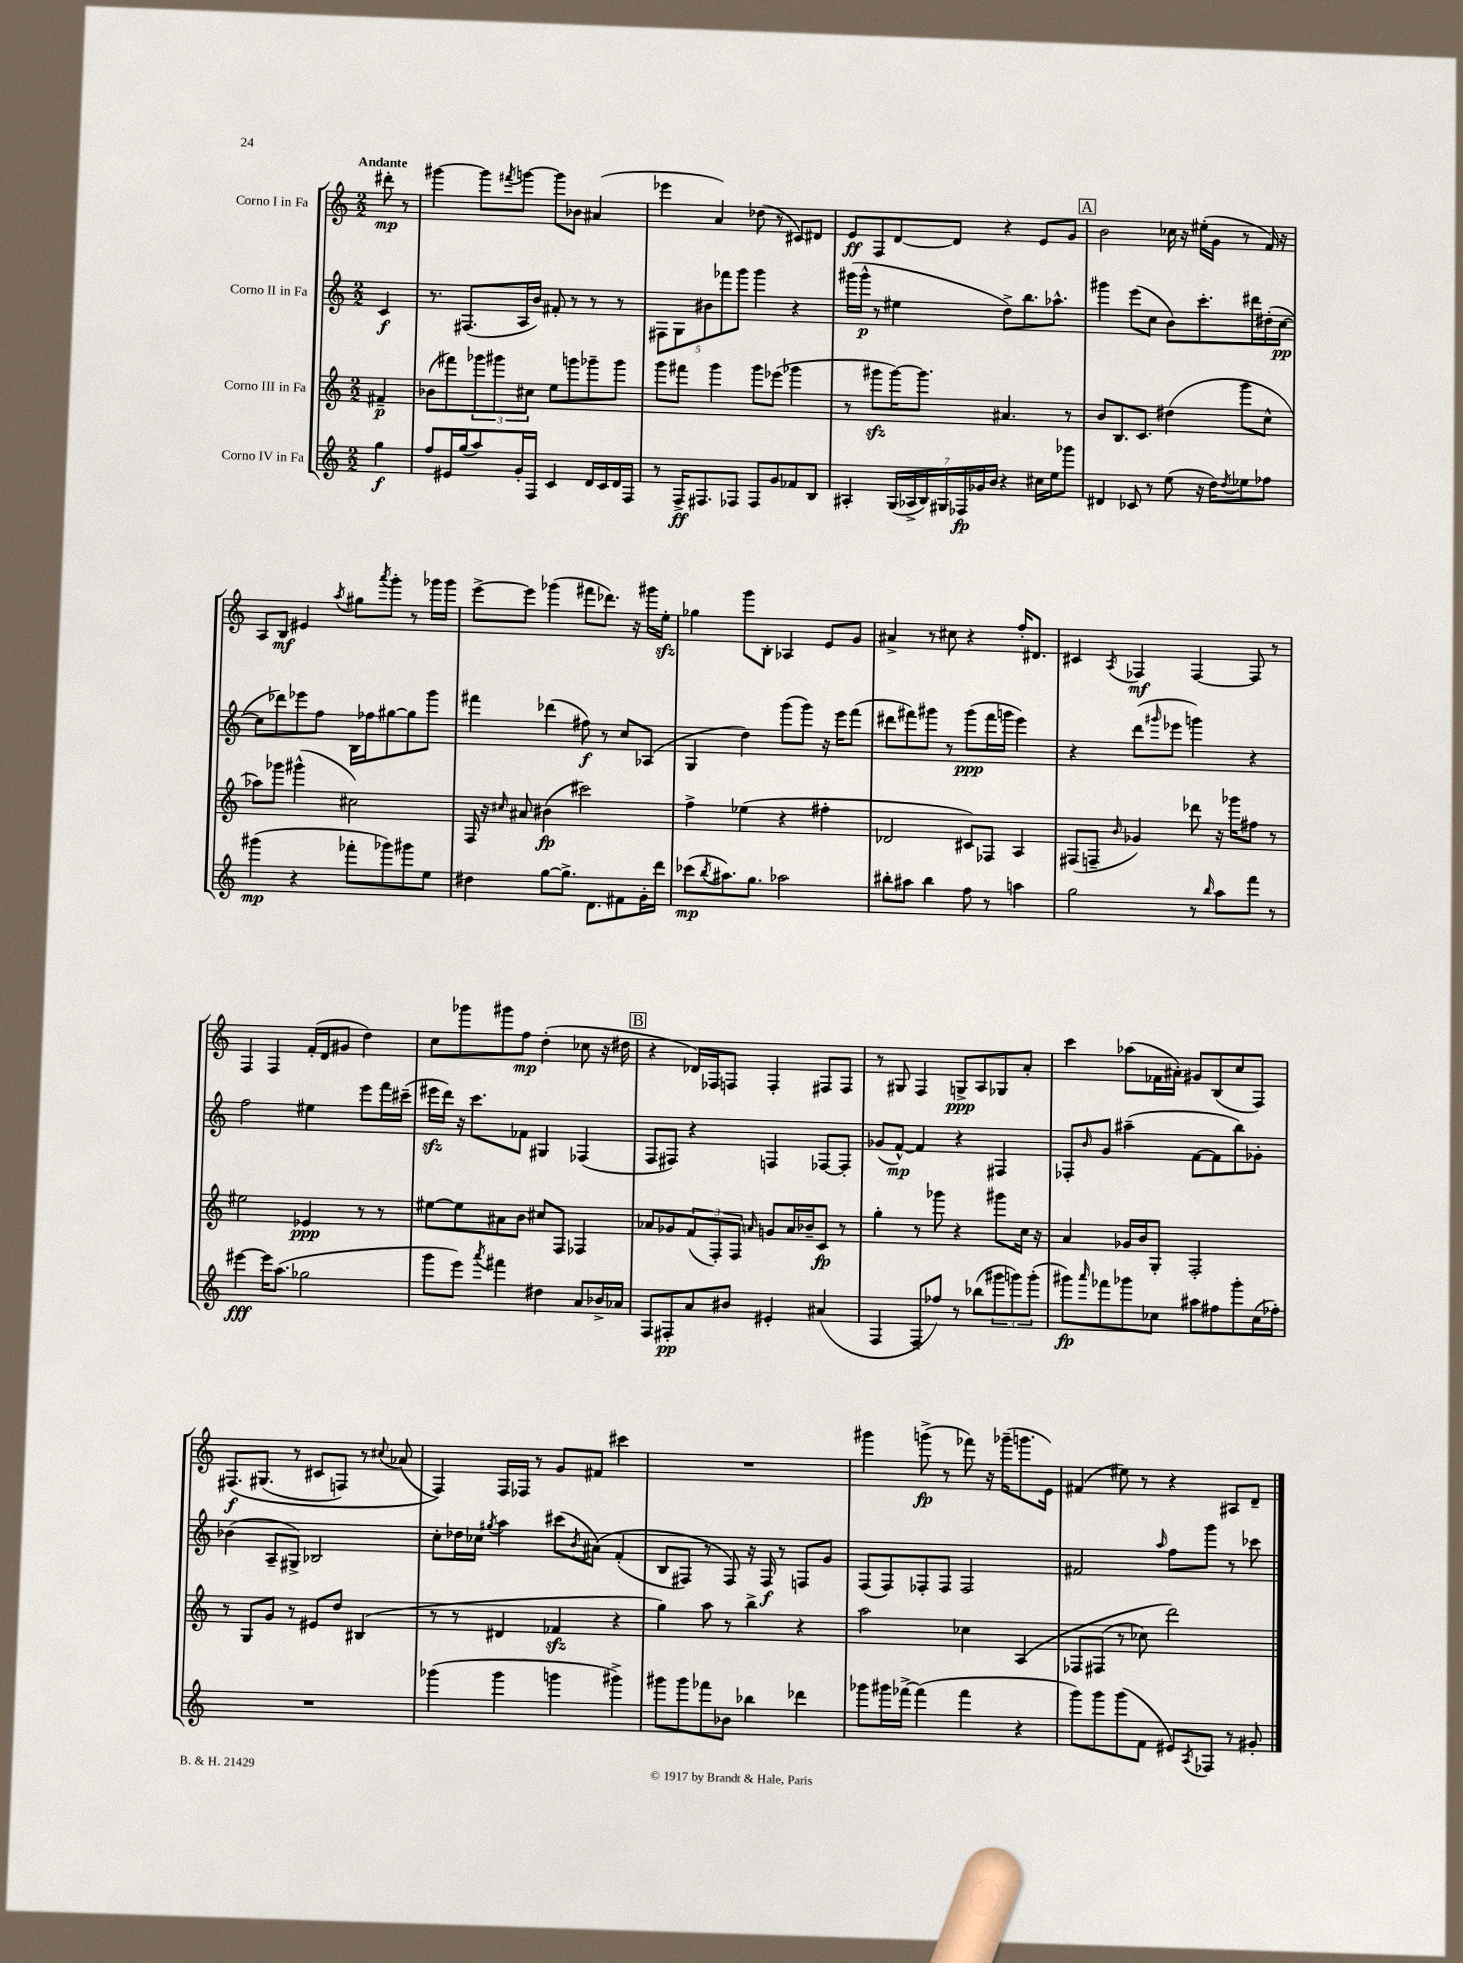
<<
\new StaffGroup <<
\new Staff = "s0" \with { instrumentName = "Corno I in Fa" } {
    \clef treble \key c \major \numericTimeSignature \time 2/2 \partial 4 \tempo "Andante"
    dis'''8-.\mp r8 |
    gis'''4~ gis'''8 \acciaccatura { fis'''8 } g'''8~ g'''8 bes'8 ais'4( |
    ees'''4 a'4) des''8( r8 cis'8) dis'8 |
    e'8\ff f8 d'8~ d'8 r4 e'8 g'8 |
    \mark \markup { \box "A" } b'2 ces''16 r16 eis''16-.( g'16 r8 f'16) r16 |
    a8 b8\mf eis'4 \acciaccatura { a''8 } gis''8 \acciaccatura { a'''8 } g'''8-. r8 ges'''16 ges'''16 |
    e'''8~-> e'''8 ges'''4( fis'''8 des'''8.) r16 gis'''16 e''16-.\sfz |
    ges''4 g'''8 b8-. aes4 e'8 g'8 |
    ais'4-> r8 cis''8 r4 f''16-. dis'8. |
    cis'4 \acciaccatura { a8 } fes4\mf fes4~ fes8 r8 |
    f4 f4 f'16-.( d'16 gis'8 d''4) |
    c''8 ges'''8 gis'''8 f''8\mp d''4-.( ces''8 r16 dis''16 |
    \mark \markup { \box "B" } r4 des'16) fes16 f8 f4-. fis8 fis8 |
    r8 gis8 f4 g8->\ppp a8 ges8 a'8-. |
    c'''4 aes''8( fes'16 ais'16-.) gis'8 b8( c''8 f8) |
    fis8.\f\( gis8.( r8 cis'8 f8) r8 \appoggiatura { cis''8 } aes'8( |
    f4)\) f16 fes16 r8 g'8 fis'8 cis'''4 |
    R1 |
    gis'''4 g'''8->\fp( r8 fes'''8) r16 ges'''16--( g'''8. e'16) |
    fis'4( eis''8) r8 r4 ais8 d'8-- \bar "|." |
}
\new Staff = "s1" \with { instrumentName = "Corno II in Fa" } {
    \clef treble \key c \major \numericTimeSignature \time 2/2 \partial 4
    c'4\f |
    r8. fis8.( a16 b'16) fis'8-. r8 r8 r8 |
    \tuplet 5/4 { fis8 g8 bis'8 fes'''8 g'''8 } g'''4 r4 |
    gis'''16( gis'''16-^\p r8 eis''4 d''8->) b''8. aes''8.-^ |
    \mark \markup { \box "A" } gis'''4 e'''8( c''8 b'8) c'''8.-. dis'''16 dis''16-.( c''16~\pp |
    c''8 des'''8) ees'''8 f''8 b16 fes''16 gis''8~ gis''8 g'''8 |
    fis'''4 des'''4( fis''8\f) r8 c''8 aes8( |
    g4 d''4) g'''8( g'''8) r16 e'''16 f'''8( |
    dis'''8 fis'''8) gis'''8 r8 gis'''8\ppp( fis'''16 g'''16 e'''4) |
    r4 d'''8( \grace { gis'''16 } ees'''8 g'''4) r4 |
    f''2 eis''4 e'''8 f'''16 cis'''16--( |
    eis'''16\sfz d'''16) r16 c'''8. fes'8 gis4 fes4( |
    \mark \markup { \box "B" } f8 fis8) r4 f4 fes8~ fes8-. |
    ges'8( f'8~-^\mp) f'4 r4 fis4 |
    fes8-. \grace { b'16 } g'8 ais''4--( f'8~ f'8 b''8) ges'8-. |
    bes'4( a8-- gis8->) bes2 |
    c''8-. des''16 ces''16 \acciaccatura { gis''8 } a''4 cis'''8( \acciaccatura { b'8 } ais'8)\( f'4-.( |
    b8 fis8) r8 fis8\) r16 fis16\f r8 f8 g'8 |
    f8( f8) fes8-. fes8 fes2 |
    fis'2 \grace { a''16 } f''8 g'''8 r8 ces'''8 \bar "|." |
}
\new Staff = "s2" \with { instrumentName = "Corno III in Fa" } {
    \clef treble \key c \major \numericTimeSignature \time 2/2 \partial 4
    fis'4--\p |
    bes'8( fis'''8) \tuplet 3/2 { ges'''8 gis'''8 cis''8 } e''8 g'''8 ges'''8-- ges'''8 |
    g'''8 fis'''8 g'''4 g'''8 ees'''8( ges'''4 |
    r8 gis'''8\sfz gis'''16~) gis'''8. ais'4. r8 |
    \mark \markup { \box "A" } b'8 b8. c'8. dis''4( g'''8 c''8-^ |
    aes''8) ges'''8 gis'''4-^( cis''2) |
    f16 r16 \grace { cis''16 } ais'8 bis'4\fp( cis'''2) |
    f''4-> ees''4( r4 fis''4-. |
    des'2 cis'8) fes8 a4 |
    fis8( f8-- \grace { b'16 } ges'4) des'''8 r16 ges'''16 fis''8 r8 |
    eis''2 ees'4\ppp r8 r8 |
    eis''8~ eis''8 ais'8 b'8 cis''8 f8 fes4 |
    \mark \markup { \box "B" } aes'8 ges'8 \tuplet 3/2 { f'8( f8-.) f8 } \grace { a'16 } g'8 a'16 bes'16-- c'8\fp r8 |
    g''4-. r8 ges'''8 r4 gis'''8 c''16 r16 |
    a'4 ges'16 b'16 g8-. f2-. |
    r8 g8 g'8 r8 eis'8 d''8 bis4( |
    r8 r8 dis'4 fes'4\sfz r4 |
    g''4) a''8 r8 b''4-> r4 |
    a''2 ces''4 a4\( |
    fes8 fis8( r8 ces''8) d'''2\) \bar "|." |
}
\new Staff = "s3" \with { instrumentName = "Corno IV in Fa" } {
    \clef treble \key c \major \numericTimeSignature \time 2/2 \partial 4
    g''4\f |
    f''8 eis'16 g''16( a''8) g'16-. f16 c'4 d'16 c'16 d'16 f16 |
    r8 f16->\ff fis8. fes8 fes8 g'8 fes'8 b8 |
    ais4-. \tuplet 7/4 { g16( aes16-> b16) gis16 fes16\fp ges'16 b'16 } r4 cis''16 e''16 ges'''8 |
    \mark \markup { \box "A" } dis'4 ces'8 r8 e''8( r16 d''16) \acciaccatura { d''8 } ees''8 fes''8 |
    gis'''4\mp( r4 fes'''8-. ges'''8) gis'''8 e''8 |
    dis''4 g''8~ g''8.-> d'8. fis'8 g'16-. d'''16 |
    ces'''8\mp( \acciaccatura { b''8 } ais''8.) g''8. aes''2 |
    bis''8-. ais''8 bis''4 f''8 r8 a''4 |
    g''2 r8 \grace { b''16 } a''8 f'''8 r8 |
    eis'''4~\fff eis'''16 a''8.( ges''2 |
    g'''8 e'''8) \acciaccatura { a'''8 } fis'''4 dis''4 a'8 bes'16-> aes'16 |
    \mark \markup { \box "B" } f8 fis8-.\pp a'8 bis'8 eis'4-. ais'4( |
    f4 f8-- fes''8) r8 bes''8( \tuplet 3/2 { gis'''8 g'''8) g'''8-.( } |
    gis'''8\fp) \grace { a'''16 } fes'''8 ges'''8 ces''8 ais''8 fis''8 ges'''8-. ces''16( fes''16-.) |
    R1 |
    ges'''4( ges'''4 g'''4 gis'''4->) |
    gis'''8 gis'''8 fes'''8 bes'8 bes''4 des'''4 |
    ges'''8 gis'''16 fes'''16~-> fes'''4( fes'''4 r4 |
    g'''8) g'''8 g'''8( f'8 eis'8) \acciaccatura { a8 } fes8 r8 gis'8-. \bar "|." |
}
>>
>>
\layout { \context { \Score \remove "Bar_number_engraver" } }
